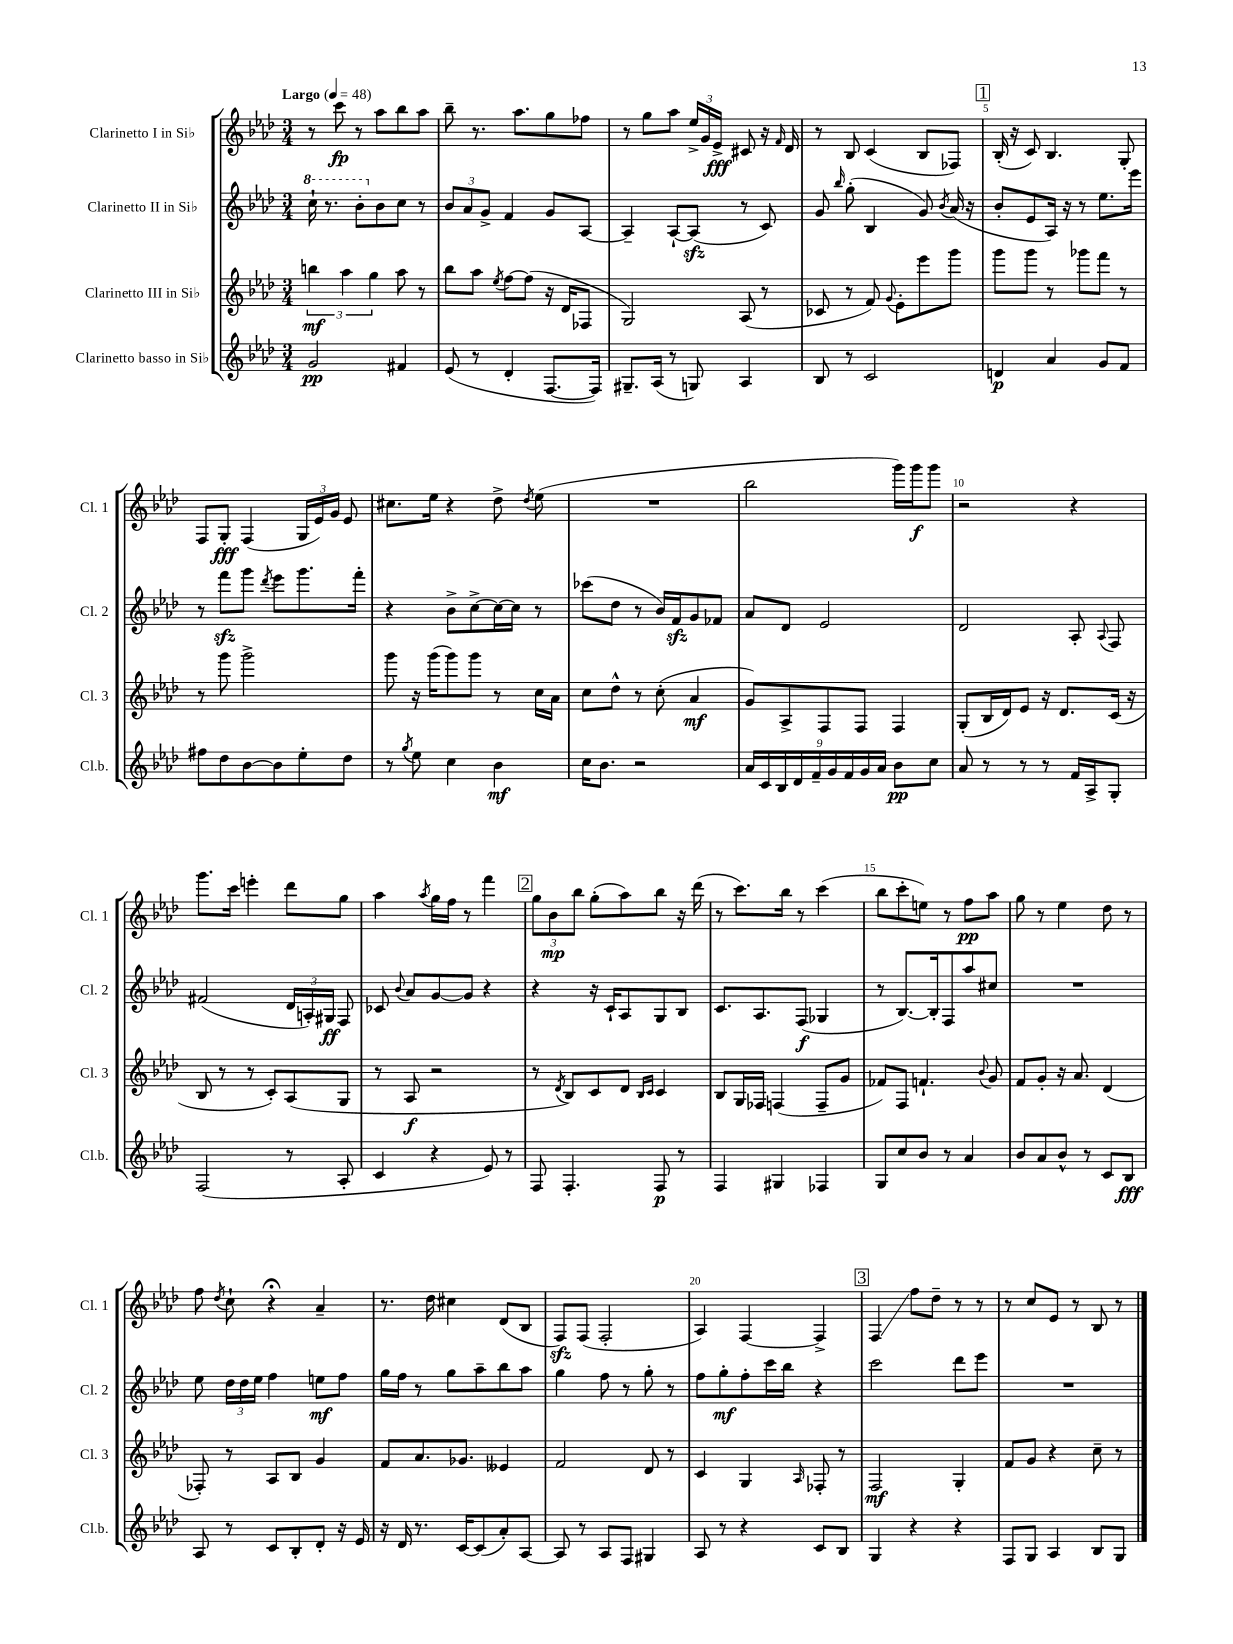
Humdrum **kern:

**kern	**kern	**kern	**kern
*staff4	*staff3	*staff2	*staff1
*clefG2	*clefG2	*clefG2	*clefG2
*k[b-e-a-d-]	*k[b-e-a-d-]	*k[b-e-a-d-]	*k[b-e-a-d-]
*M3/4	*M3/4	*M3/4	*M3/4
*MM48	*MM48	*MM48	*MM48
2g	6bb	16ccc`	8r
.	.	8.r	.
.	.	.	8ccc
.	6aa-	.	.
.	.	8bb-'	8r
.	6gg	.	.
.	.	8b-	8aa-
4f#	8aa-	8cc	8bb-
.	8r	8r	8aa-
=	=	=	=
(8e-	8bb-	12b-	8bb-~
.	.	12a-	.
8r	8aa-	.	8.r
.	.	12g^	.
.	8qee-	.	.
4d-'	[8ff	4f	.
.	.	.	8.aa-
.	(8ff]	.	.
[8.F	16r	8g	8gg
.	16d-	.	.
.	8F-	[8A-	8ff-
16F])	.	.	.
=	=	=	=
8.G#~	2G)	4A-~]	8r
.	.	.	8gg
(16A-	.	.	.
8r	.	[8A-`	8aa-
8G)	.	(8A-]	24ee-^
.	.	.	24g
.	.	.	24e-^
4A-	(8A-	8r	8c#
.	8r	8c)	16r
.	.	.	16qqf
.	.	.	16d-
=	=	=	=
8B-	8c-	8g	8r
.	.	16qqbb-	.
8r	8r	(8gg'	8B-
2c	8f)	4B-	(4c
.	8qqg	.	.
.	8e-'	.	.
.	8eee-	8g)	8B-
.	.	8qb-	.
.	8ggg	(16a-	8F-)
.	.	16r	.
=	=	=	=
4d	8ggg	8b-'	(16B-'
.	.	.	16r
.	8ggg	8e-	8c)
4a-	8r	16A-)	4.B-
.	.	16r	.
.	8ggg-	8r	.
8g	8fff	8.ee-	.
8f	8r	.	8G'
.	.	16eee-	.
=	=	=	=
8ff#	8r	8r	8F
8dd-	8ggg	8fff	8G'
[8b-	2ggg^	8ggg	(4F
.	.	8qddd-	.
8b-]	.	8eee-	.
8ee-'	.	8.ggg	24G
.	.	.	24e-)
.	.	.	24g
8dd-	.	.	8e-
.	.	16fff'	.
=	=	=	=
8r	8ggg	4r	8.cc#
8qgg	.	.	.
8ee-	16r	.	.
.	(16ggg	.	16ee-
4cc	8ggg)	8b-^	4r
.	8ggg	[8cc^	.
4b-	8r	16cc_	8dd-^
.	.	16cc]	.
.	.	.	8qdd-
.	16cc	8r	(8ee-
.	16a-	.	.
=	=	=	=
16cc	8cc	(8ccc-	2.r
8.b-	.	.	.
.	8dd-^^	8dd-	.
2r	8r	8r	.
.	(8cc'	16b-)	.
.	.	16f	.
.	4a-	8g	.
.	.	8f-	.
=	=	=	=
18a-	8g)	8a-	2bb-
18c	.	.	.
18B-	.	.	.
.	8A-^	8d-	.
18d-	.	.	.
18f~	.	.	.
.	8F	2e-	.
18g	.	.	.
18f	.	.	.
.	8F	.	.
18g	.	.	.
18a-	.	.	.
8b-	4F	.	16ggg)
.	.	.	16ggg
8cc	.	.	8ggg
=	=	=	=
8a-	(8G'	2d-	2r
8r	16B-	.	.
.	16d-)	.	.
8r	8e-	.	.
8r	16r	.	.
.	8.d-	.	.
16f	.	8A-'	4r
16A-^	.	.	.
.	.	8qqA-	.
8G'	(16c	8F	.
.	16r	.	.
=	=	=	=
(2F	8B-	(2f#	8.ggg
.	8r	.	.
.	.	.	16ccc
.	8r	.	4eee'
.	8c')	.	.
8r	(8A-	24d-	8ddd-
.	.	24A')	.
.	.	24G#	.
8A-'	8G	8F	8gg
=	=	=	=
4c	8r	8c-	4aa-
.	.	8qqb-	.
.	8A-	8a-	.
.	.	.	8qaa-
4r	2r	[8g	16gg
.	.	.	16ff
.	.	8g]	8r
8e-)	.	4r	4fff
8r	.	.	.
=	=	=	=
8F	8r	4r	12gg
.	.	.	12b-
.	8qd-	.	.
4.F'	8B-)	.	.
.	.	.	12bb-
.	8c	16r	(8gg'
.	.	16c`	.
.	8d-	8A-	8aa-)
.	16qqB-	.	.
.	16qqc	.	.
8F	4c	8G	8bb-
8r	.	8B-	16r
.	.	.	(16ddd-
=	=	=	=
4F	8B-	8.c	8r
.	16G	.	8.ccc)
.	16F-	8.A-	.
4G#	(4F	.	.
.	.	.	16bb-
.	.	(8F	8r
4F-	8F~	4G-	(4ccc
.	8g	.	.
=	=	=	=
8G	8f-)	8r	8bb-
8cc	8F	[8.B-)	8ccc'
8b-	4.f`	.	8ee)
.	.	16B-']	.
8r	.	8F	8r
4a-	.	8aa-	8ff
.	8qqb-	.	.
.	8g	8cc#	8aa-
=	=	=	=
8b-	8f	2.r	8gg
8a-	8g'	.	8r
8b-^^	16r	.	4ee-
.	8.a-	.	.
8r	.	.	.
8c	(4d-	.	8dd-
8B-	.	.	8r
=	=	=	=
8A-	8F-')	8ee-	8ff
.	.	.	8qdd-
8r	8r	24dd-	8cc`
.	.	24dd-	.
.	.	24ee-	.
8c	8A-	4ff	4r;
8B-'	8B-	.	.
8d-'	4g	8ee	4a-~
16r	.	8ff	.
16e-	.	.	.
=	=	=	=
16r	8f	16gg	8.r
16d-	.	16ff	.
8.r	8.a-	8r	.
.	.	.	16dd-
.	.	8gg	4cc#
[16c	8.g-	.	.
(8c]	.	8aa-~	.
8a-')	4e--	8bb-	(8d-
[8A-	.	8aa-	8B-
=	=	=	=
8A-]	2f	4gg	8F)
8r	.	.	(8F
8A-	.	8ff	2F'
8F	.	8r	.
4G#	8d-	8gg'	.
.	8r	8r	.
=	=	=	=
8A-	4c	8ff	4A-)
8r	.	8gg'	.
4r	4G	8ff'	[4F
.	.	16ccc	.
.	.	16bb-	.
.	16qqA-	.	.
8c	8F-'	4r	4F^]
8B-	8r	.	.
=	=	=	=
4G	2F	2ccc	4F
4r	.	.	8ff
.	.	.	8dd-~
4r	4G'	8ddd-	8r
.	.	8eee-	8r
=	=	=	=
8F	8f	2.r	8r
8G	8g	.	8cc
4A-	4r	.	8e-
.	.	.	8r
8B-	8cc~	.	8B-
8G	8r	.	8r
==	==	==	==
*-	*-	*-	*-
